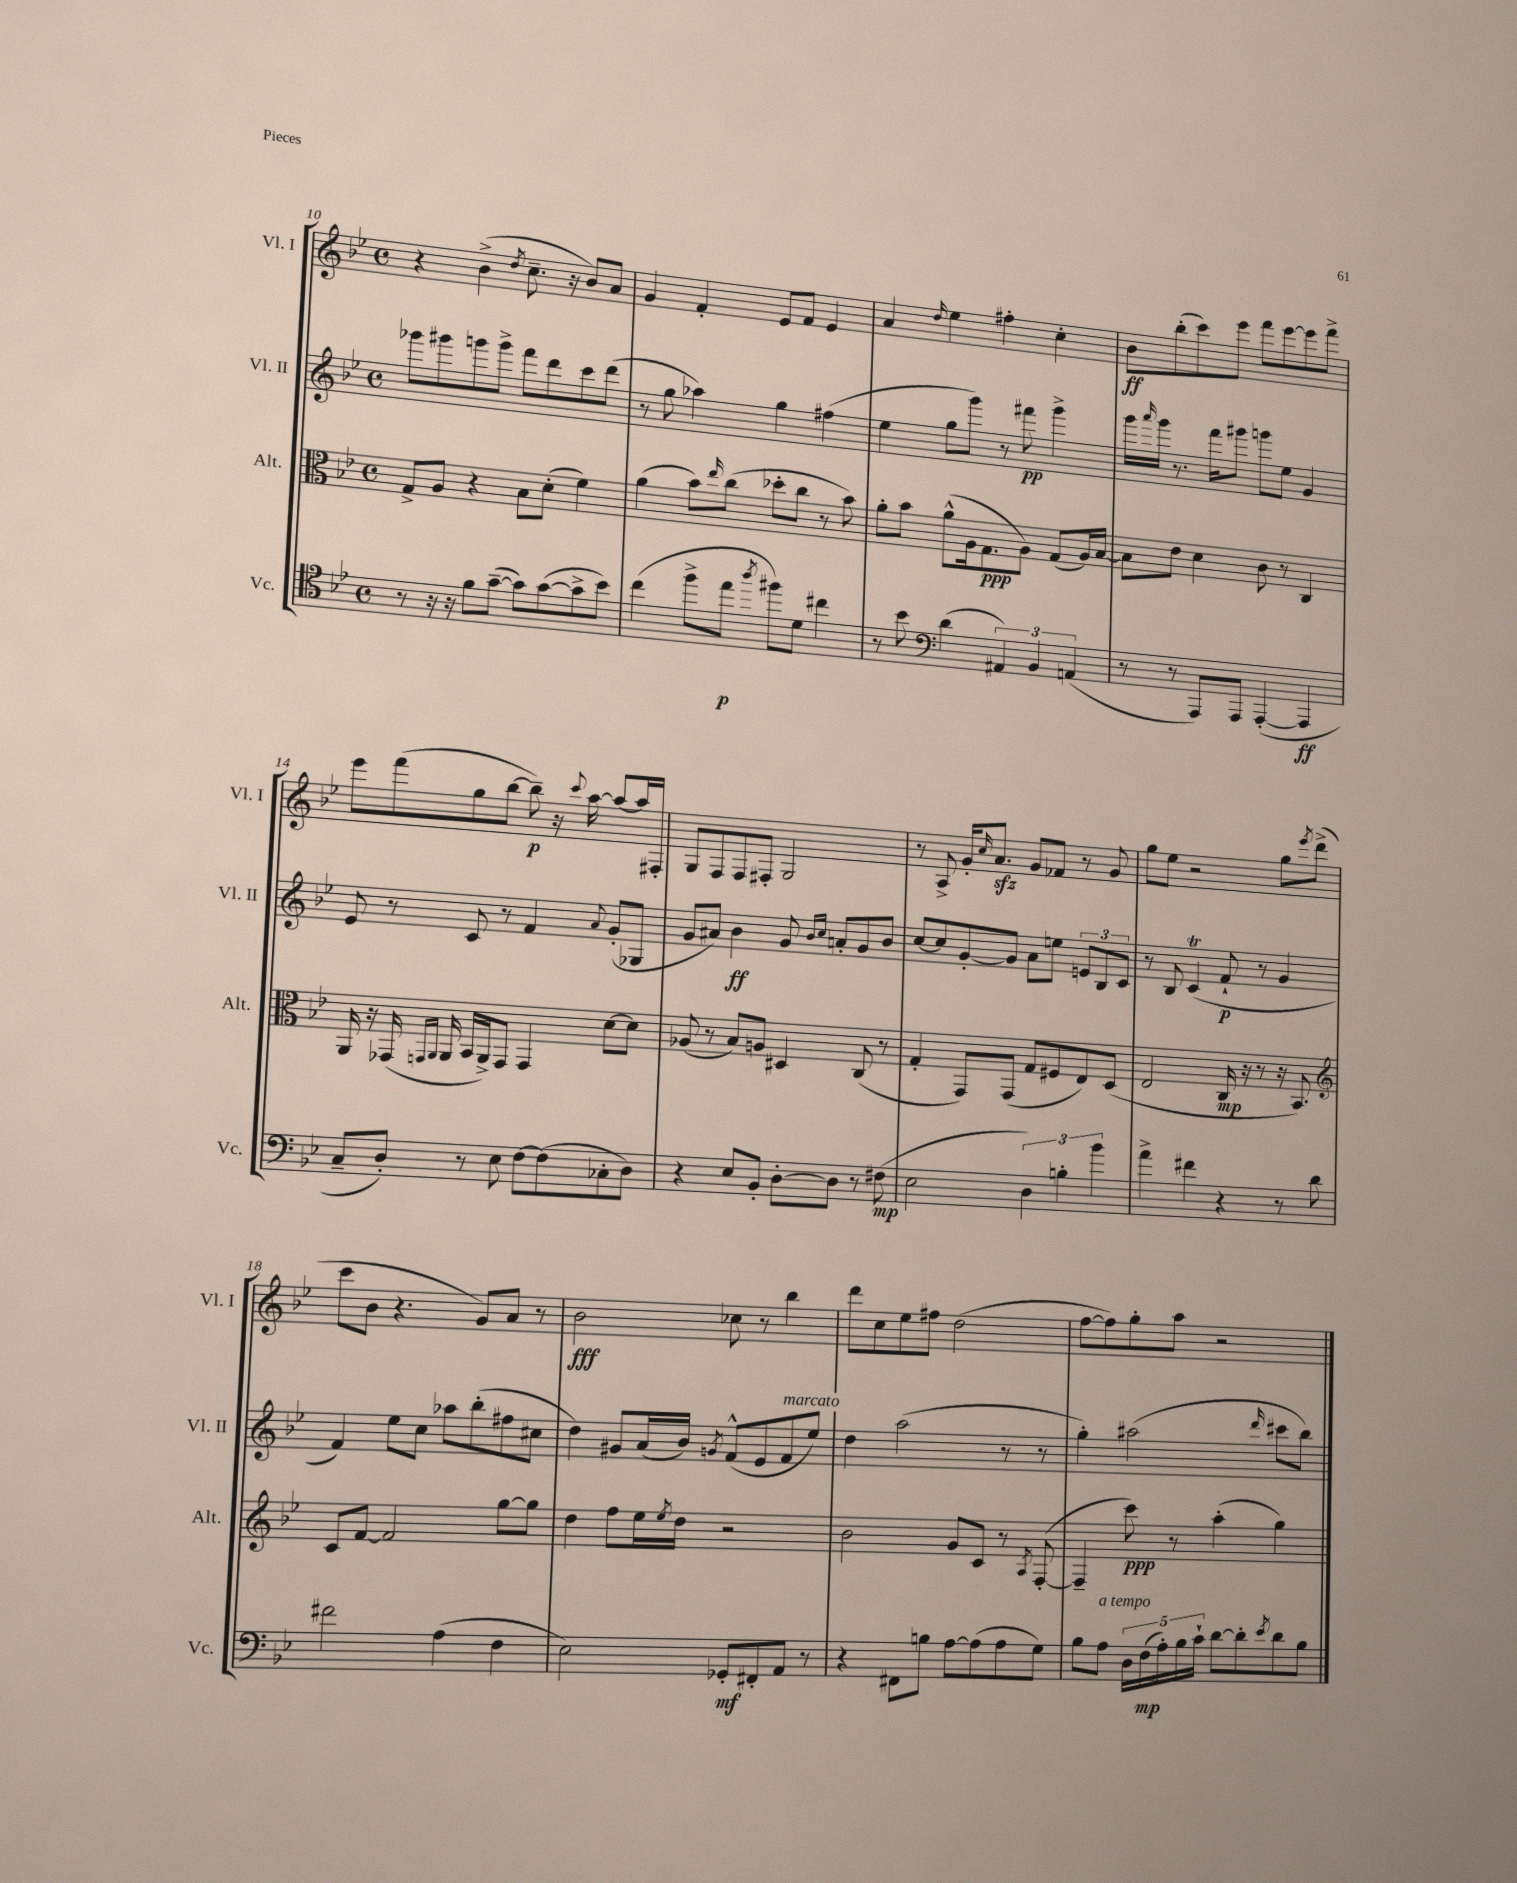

**kern	**kern	**kern	**kern
*staff4	*staff3	*staff2	*staff1
*clefC4	*clefC3	*clefG2	*clefG2
*k[b-e-]	*k[b-e-]	*k[b-e-]	*k[b-e-]
*M4/4	*M4/4	*M4/4	*M4/4
*met(c)	*met(c)	*met(c)	*met(c)
8r	8G^	8ggg-	4r
16r	8A	8ggg#	.
16r	.	.	.
8f	4r	8ggg	(4b-^
([8g~	.	8ggg^	.
.	.	.	8qdd
8g])	8B-	8fff	8.cc~
([8g	(8d'	8ddd	.
.	.	.	16r
8g^]	4f)	8ccc	8b-)
8b-)	.	(8ddd	8a
=	=	=	=
(4cc	(4a	8r	4g
.	.	8gg	.
8ff^	8b-)	4aa-)	4f'
.	16qqee-	.	.
8ee-	(8cc	.	.
8qaa	.	.	.
8ff#)	8dd-'	4gg	8e-
8d	8cc	.	8f
4cc#	8r	(4ff#	4e-
.	8b-)	.	.
=	=	=	=
8r	8a'	4ee-	4a
8b-	8b-	.	.
*clefF4	*	*	*
.	.	.	16qqdd
(4d	(8a^^	8gg	4ee-
.	16A	8ggg)	.
.	8.G	.	.
6AA#)	.	8r	4ff#'
.	8A)	8fff#	.
6BB-	.	.	.
.	(8G	4ggg^	4cc'
(6AA	.	.	.
.	16A)	.	.
.	[16B-	.	.
=	=	=	=
8r	8B-]	16ggg	8b-
.	.	16qqaaa	.
.	.	16ggg	.
8r	8e-	8.r	(8bb-'
8AAA)	4d	.	8ccc)
.	.	16fff	.
8AAA	.	8ggg#	8eee-
([4AAA'	8c	8ggg	8fff
.	8r	8ee-	[8eee-
4AAA]	4C	4g	8eee-]
.	.	.	8fff^
=	=	=	=
8C~	16AA	8e-	8eee-
.	16r	.	.
8D')	(16GG-	8r	(8fff
.	16qqGG	.	.
.	16qqAA	.	.
.	16AA	.	.
8r	16BB-	8c	8gg
.	16AA^)	.	.
8E-	8GG	8r	[8bb-
[8F	4GG	4f	8bb-~])
(8F]	.	.	16r
.	.	.	8qqccc
.	.	.	[16aa
.	.	8qqa	.
8C-'	[8d	(8g'	8aa_
8D)	8d]	8G-	16aa]
.	.	.	16F#'
=	=	=	=
4r	(8A-	8g	8G
.	8r	8a#)	8F
8E-	8B-)	4b-	8F
8BB-'	8A	.	8F#'
[8D'	4D#	8g	2G
.	.	16qqb-	.
.	.	16qqcc	.
8D]	.	8a'	.
8r	(8C	8g	.
(8F#	8r	8b-	.
=	=	=	=
2E-	4G'	[8cc	8r
.	.	8cc]	8A^
.	8GG)	[8g'	16g'
.	.	.	16qqcc
.	.	.	8.a
.	(8GG	8g]	.
6D)	8G	8a	8g
.	8F#	8ee	8f-
6B'	.	.	.
.	8E-)	12e	8r
6b-	.	12B-	.
.	(8D	.	8g
.	.	12c	.
=	=	=	=
4a^	2E-	8r	8gg
.	.	8B-	8ee-
4f#	.	(4c	2r
4r	16C	8f`	.
.	16r	.	.
.	8r	8r	.
8r	16r	4g	8gg
.	8.BB-)	.	.
.	.	.	8qeee-
8d	.	.	(8ddd^
=	=	=	=
*	*clefG2	*	*
2f#	8c	4f)	8ccc
.	[8f	.	8b-
.	2f]	8ee-	4.r
.	.	8cc	.
(4A	.	8aa-	.
.	.	(8bb-'	8g)
4F	[8gg	8ff#	8a
.	8gg]	8cc#	8r
=	=	=	=
2E-)	4dd	4dd)	2b-
.	8ff	8g#	.
.	16ee-	(16a	.
.	8qee-	.	.
.	16dd	16b-)	.
.	.	8qg	.
8GG-'	2r	(8f^^	8cc-
8FF#'	.	8e-	8r
8AA	.	8f	4bb-
8r	.	8ee-)	.
=	=	=	=
4r	2b-	4dd	8ddd
.	.	.	8cc
8FF#	.	(2aa	8ee-
8B	.	.	8ff#
[8A	8g	.	(2dd
(8A]	8c	.	.
8A	8r	8r	.
.	8qA	.	.
8G)	([8F'	8r	.
=	=	=	=
8B-	4F~]	4gg')	[8ff
8A	.	.	8ff])
20D	8ccc)	(2aa#	8gg'
(20F	.	.	.
20A')	.	.	.
.	8r	.	8aa
20B-	.	.	.
20c`	.	.	.
[8d	(4aa'	.	2r
8d']	.	.	.
8qe-	.	16qqddd	.
8d	4gg)	8ccc#	.
8B-	.	8bb-)	.
==	==	==	==
*-	*-	*-	*-
